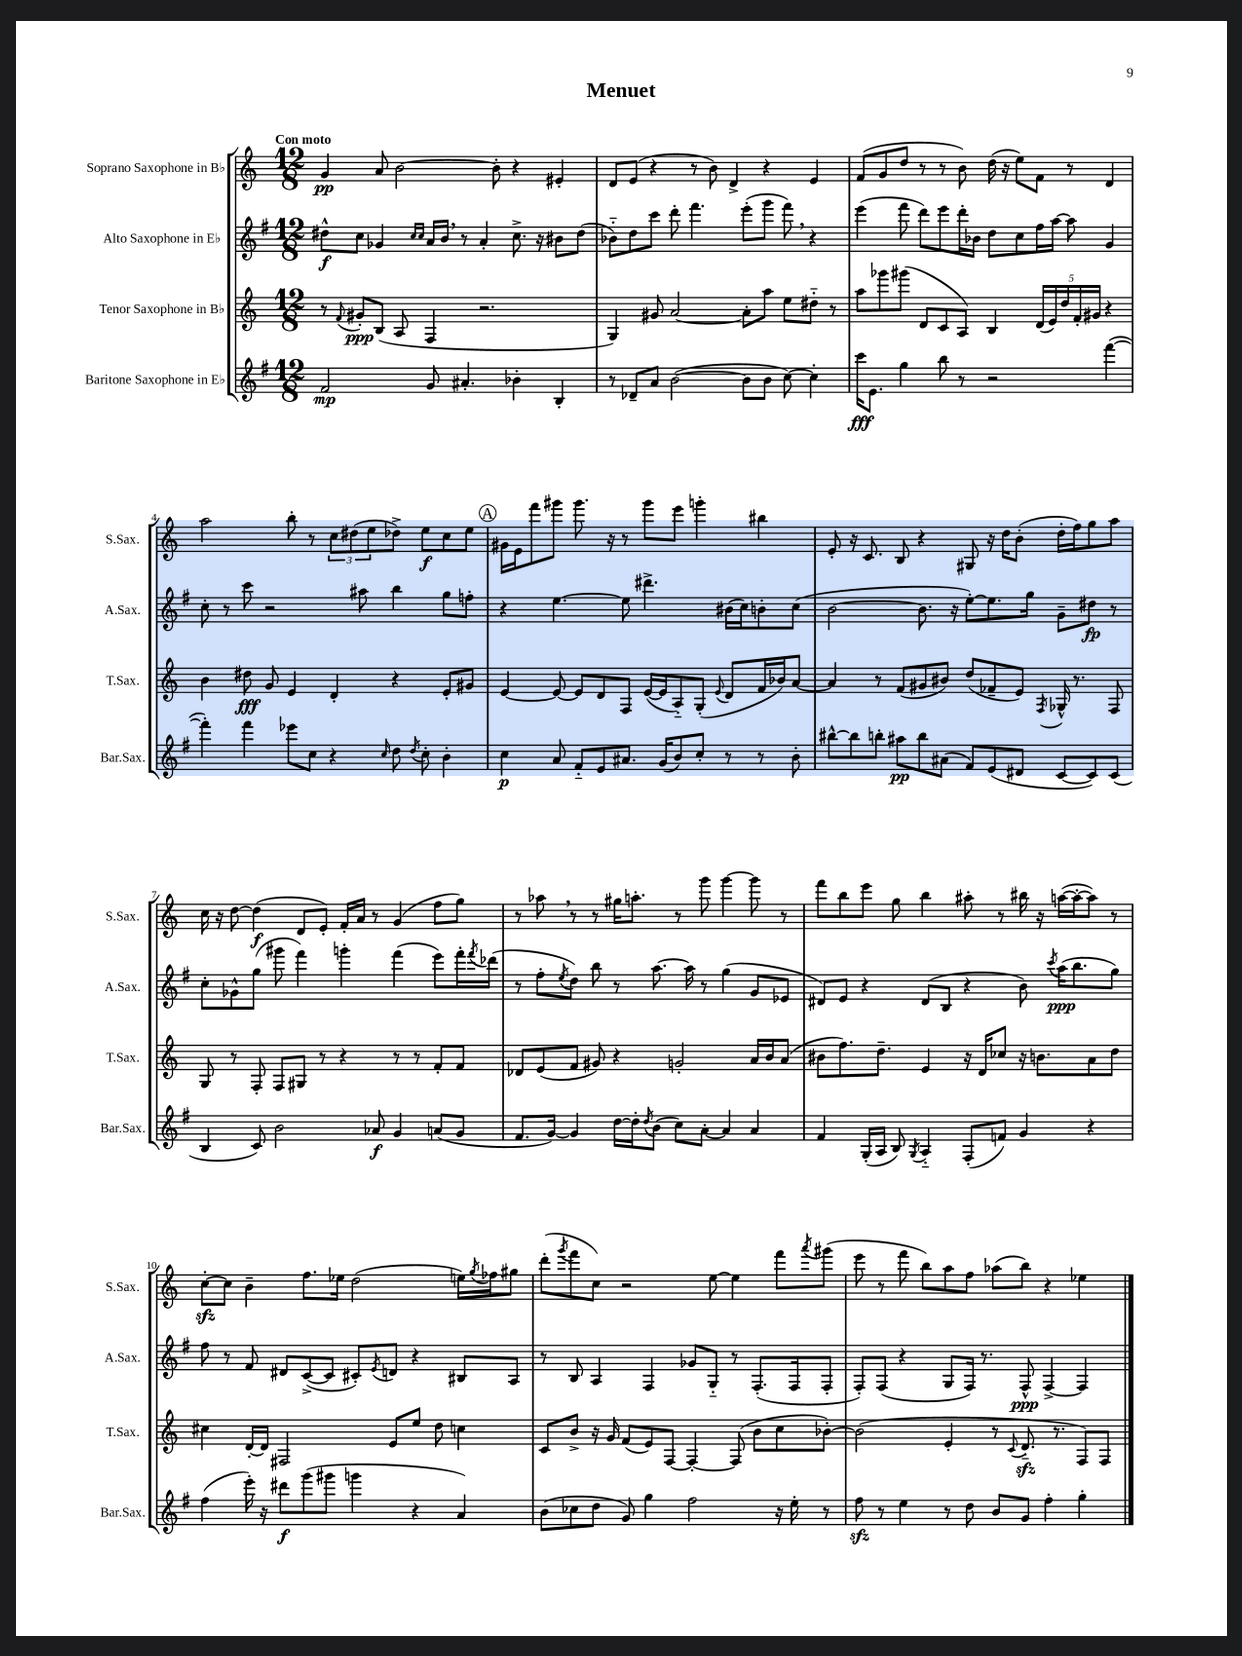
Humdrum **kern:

**kern	**kern	**kern	**kern
*staff4	*staff3	*staff2	*staff1
*clefG2	*clefG2	*clefG2	*clefG2
*k[f#]	*k[]	*k[f#]	*k[]
*M12/8	*M12/8	*M12/8	*M12/8
2f#/	8r	8dd#^^\L	4g/
.	8qqf/	.	.
.	8g#'/L	8cc\J	.
.	(8B/J	4g-/	8a/
.	8A/	.	[2b\
.	.	16qqcc/LL	.
.	.	16qqcc/JJ	.
8g/	4F/	16a/LL	.
.	.	16b/JJ	.
4.a#'/	.	8r	.
.	2.r	4a'/	.
.	.	.	8b'\]
4b-'\	.	8.cc^\	4r
.	.	16r	.
4B'/	.	8b#\L	4e#'/
.	.	(8dd#\J	.
=	=	=	=
8r	4G/)	8b-'~\L)	8d/L
8d-~/L	.	8dd\	(8e/J
8a/J	8g#/	8ccc\J	4r
([2b\	[2a/	8ddd'\	.
.	.	4.fff#\	8r
.	.	.	8b\)
.	.	.	4d^/
8b\]L	8a'\]L	(8eee'\L	.
8b\J	8aa\J	8ggg\J	4r
[8cc\)	8ee\L	8fff#\)	.
4cc'\]	8dd#'~\J	4r	4e/
.	8r	.	.
=	=	=	=
16ccc\LK	8aa\L	(4eee\	(8f/L
8.e\J	.	.	.
.	8ggg-\	.	8g/
4gg\	(8ggg#\J	8fff#\	8dd/J
.	8d/L	8ddd\L)	8r
8bb\	8c/	8eee\	8r
8r	8A/J)	16ddd'\L	8b\)
.	.	16b-\JJ	.
2r	4B/	8dd\L	(16dd\
.	.	.	16r
.	.	8cc\	8ee\L)
.	(20d/LL	16ff#\L	8f\J
.	20e/)	.	.
.	.	[16aa\JJ	.
.	20dd/	.	.
.	.	8aa\]	8r
.	20f'/	.	.
.	20g#/JJ	.	.
([4fff#\	4r	4g/	4d/
=	=	=	=
4fff#'\])	4b\	8cc'\	2aa\
.	.	8r	.
4fff#\	8dd#\	8ccc\	.
.	8g/	2r	.
8eee-\L	4e/	.	8bb'\
8cc\J	.	.	8r
4r	4d'/	.	12cc\L
.	.	.	(12dd#\
.	.	8aa#\	.
.	.	.	12ee\
16qqcc/	.	.	.
8dd\	4r	4bb\	8dd-^\J)
8qdd/	.	.	.
8cc'\	.	.	8ee\L
4b'\	8e'/L	8gg\L	8cc\
.	8g#/J	8ff'\J	8ee\J
=	=	=	=
4cc\	[4e/	4r	16g#\LL
.	.	.	16e\J
.	.	.	8fff\
8a/	8e/_	[4.ee\	8ggg#\J
8f#'~/L	8e/]L	.	8.ggg#\
8e/	8d/	.	.
.	.	.	16r
8.a#/J	8F/J	8ee\]	8r
.	([16e/LL	4.ddd#^\	8ggg#\L
(16g/LK	16e/]J	.	.
8b/)	8A'~/)	.	8eee\J
8cc'/J	(8G'/J	.	4ggg'\
.	8qqe/	.	.
8r	8d/L	(16b#\LL	.
.	.	16cc\J)	.
8r	16f/L	8b'\	4bb#\
.	16b-/J)	.	.
8b'\	[8a/J	(8cc\J	.
=	=	=	=
[8bb#^^\L	4a/]	[2b\	8e'/
8bb#\]	.	.	16r
.	.	.	8.c/
8bb'\J	8r	.	.
8aa#\L	(8f/L	.	8B/
8bb\	8g#/	8.b\]	4r
(8a#\J	8b#/J)	.	.
.	.	16r	.
8f#/L)	(8dd/L	[8ee'\L)	8G#/
(8e/	8f-~/	8.ee\]	16r
.	.	.	16dd\LK
8d#/J	8e/J)	.	(8b'\J
.	.	16gg\Jk	.
.	8qF/	.	.
[8c/L	16G-^^/	8g~\L	16dd'\LL
.	8.r	.	16ff\J)
8c/])	.	8dd#\J	8gg\
(8c/J	8F/	8r	8aa\J
=	=	=	=
4B/	8G/	8cc'\L	16cc\
.	.	.	16r
.	8r	8g-^^\	[8dd\
8c/)	8F'/	(8gg\J	(4dd\]
2b\	8F/L	8ggg#\	.
.	8G#/J	4fff#\)	8d/L
.	8r	.	8e'/J)
.	4r	4ggg'\	16f'/LL
.	.	.	16a/JJ
8a-/	.	.	8r
4g/	8r	(4fff#\	(4g/
.	8r	.	.
(8a/L	8f'/L	8eee\L)	8ff\L
8g/J	8f/J	16fff#'\L	8gg\J)
.	.	8qfff#/	.
.	.	(16ddd-\JJ	.
=	=	=	=
8.f#/L	8d-/L	8r	8r
.	(8e/	8ff#'\L	8aa-\
[16g/Jk)	.	.	.
.	.	8qee/	.
4g/]	8f/J	8dd\J)	8r
.	8g#/)	8bb\	8r
[16dd\LL	4r	8r	16gg#\LK
16dd'\]J	.	.	8.aa'\J
8qdd/	.	.	.
(8b\J	.	[8.aa\	.
8cc\L)	2g'/	.	8r
.	.	16aa\]	.
[8a'\J	.	8r	8ggg\
4a/]	.	(4gg\	[4ggg\
4a/	16a/LL	8g/L	8ggg\]
.	16b/J	.	.
.	(8a/J	8e-/J	8r
=	=	=	=
4f#/	8b#\L	8d#/L)	8fff\L
.	8.ff\)	8e/J	8bb\
(16G'/LL	.	4r	8eee\J
16A/JJ	8.dd~\J	.	.
8B/)	.	.	8gg\
8qG/	.	.	.
4A'~/	4e/	(8d#/L	4bb\
.	.	8B/J	.
(8F#'/L	16r	4r	8aa#'\
.	16d/LK	.	.
8f/J)	8cc-/J	.	8r
4g/	16r	8b\)	16bb#\
.	8.b\L	.	16r
.	.	8qccc/	.
.	.	(16aa\LK	([16aa\LL
.	.	8.bb\	16aa'\_J
4r	8a\	.	8aa\]J)
.	8dd\J	8gg\J)	8r
=	=	=	=
(4ff#\	4cc#\	8ff#\	[8cc'\L
.	.	8r	8cc\]J
16eee'\)	[16d'/LL	8f#/	4b~\
16r	16d/]JJ	.	.
8ddd#\L	2F#/	8d#/L	.
(8ggg\	.	([8c^/	8.ff\L
8ggg#\J	.	8c/]J	.
.	.	.	16ee-\Jk
4ggg\	.	8c#'/L)	(2dd\
.	.	8qe/	.
.	8e/L	8d/J	.
4r	8ee/J	4r	.
.	8dd\	.	.
4a/)	4cc\	8B#/L	16ee\LL)
.	.	.	8qgg/
.	.	.	16ff-\J
.	.	8A/J	8gg#\J
=	=	=	=
(8b\L	8c/L	8r	(8ddd'\L
.	.	.	8qggg/
8cc-\	8b^/J	8B/	8fff\
8dd\J	16r	4A/	8cc\J)
.	16g/	.	.
8g/)	(8f/L	.	2r
4gg\	8e/)	4F#/	.
.	[8F/J	.	.
2ff#\	4F'/_	8g-/L	.
.	.	8G'~/J	[8ee\
.	(8F/]	8r	4ee\]
.	8b\L	(8.F#'/L	.
16r	8cc\	.	8fff\L
16ee'\	.	16F#/k	.
.	.	.	8qaaa/
8r	[8b-'\J)	8F#'/J	(8ggg#\J
=	=	=	=
8ff#\	(2b-\]	8F#'/L)	8eee\
8r	.	(8F#/J	8r
4ee\	.	4r	8fff\
.	.	.	8bb\L)
8r	4e'/	8G/L	8aa\
8dd\	.	16F#/Jk)	8ff\J
.	.	8.r	.
8b/L	8r	.	(8aa-\L
.	8qqc/	.	.
8g/J	8.d'~/	8F#^^/	8bb\J)
4ff#'\	.	[4F#^/	4r
.	8.r	.	.
4gg'\	8F/L)	4F#/]	4ee-\
.	8F/J	.	.
==	==	==	==
*-	*-	*-	*-
